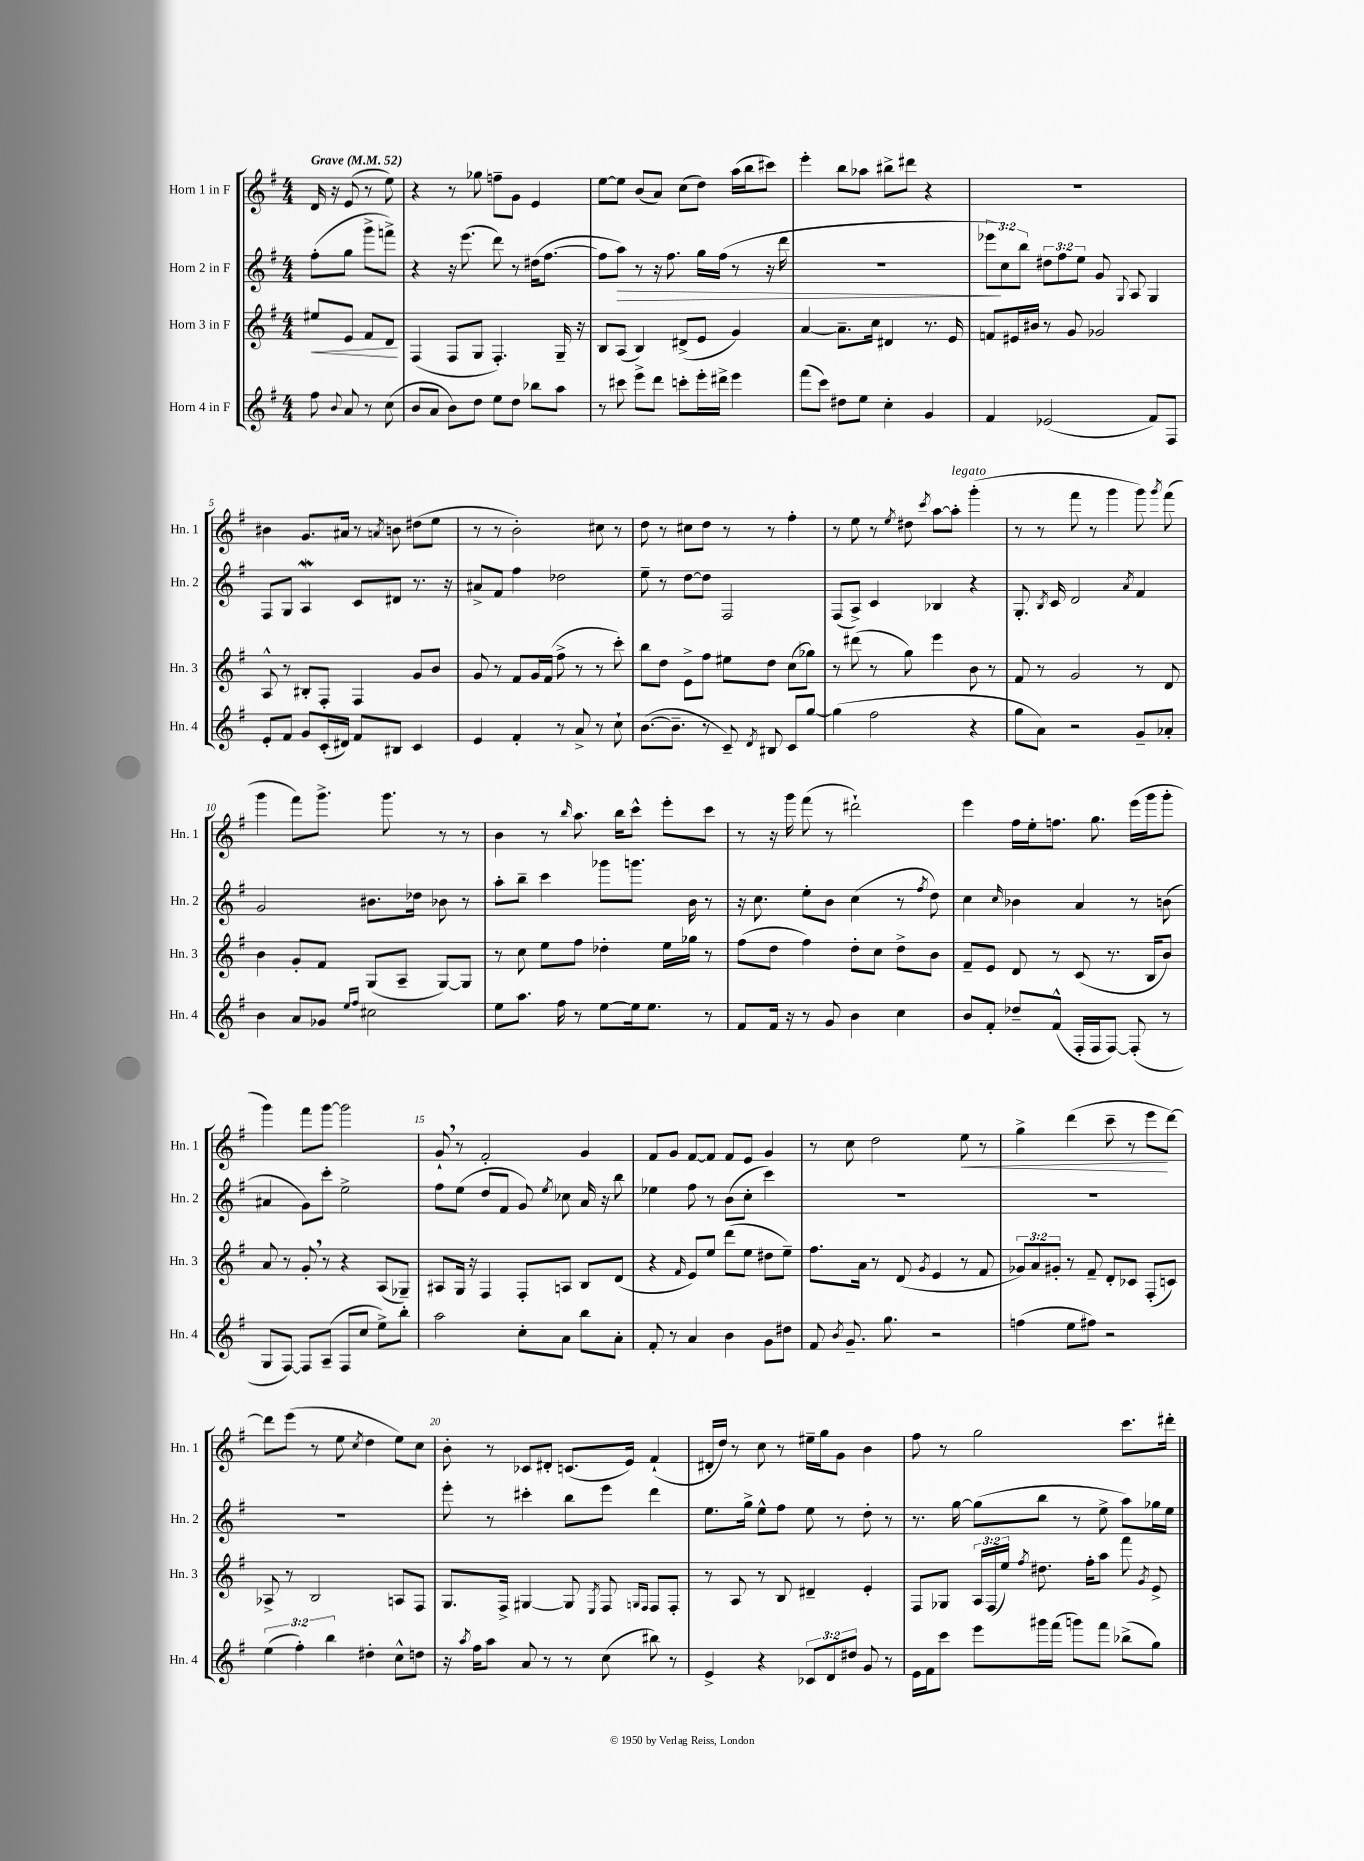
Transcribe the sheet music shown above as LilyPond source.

<<
\new StaffGroup <<
\new Staff = "s0" \with { instrumentName = "Horn 1 in F" shortInstrumentName = "Hn. 1" } {
    \clef treble \key g \major \numericTimeSignature \time 4/4 \partial 2 \tempo "Grave" 4 = 52
    \autoBeamOff d'16 r16 e'8( r8 e''8) |
    r4 r8 ges''8 f''8[-- g'8] e'4 |
    e''8[~ e''8] b'8[( a'8]) c''8[( d''8]) a''16[( b''16 cis'''8]) |
    e'''4-. b''8[ aes''8] bis''8[-> dis'''8] r4 |
    R1 |
    bis'4 g'8.[ ais'16] r8 \acciaccatura { a'8 } b'8 dis''8[( e''8] |
    r8 r8 b'2-.) cis''8 r8 |
    d''8 r8 cis''8[ d''8] r8 r8 fis''4-. |
    r8 e''8 r8 \acciaccatura { e''8 } dis''8 \acciaccatura { c'''8 } a''8[~ a''8]-.^\markup { \italic "legato" } g'''4-.( |
    r8 r8 fis'''8 r8 g'''4 g'''8) \acciaccatura { g'''8 } fis'''8( |
    g'''4 fis'''8[) g'''8.]-> g'''8. r8 r8 |
    b'4 r8 \grace { b''16 } a''8. b''16[ c'''8]-^ e'''8[-. c'''8] |
    r8 r16 g'''16 fis'''8( r8 dis'''2-!) |
    e'''4 fis''16[ e''16-. f''8.] g''8. e'''16[( g'''16 g'''8]-. |
    g'''4) fis'''8[ g'''8]~ g'''2 |
    g'8-! \breathe r8 fis'2-. g'4 |
    fis'8[ g'8] fis'8[~ fis'8] fis'8[ e'8] g'4 |
    r8 c''8 d''2 e''8\< r8 |
    g''4-> d'''4( c'''8-- r8 e'''8[\! d'''8]~) |
    d'''8[ e'''8]( r8 e''8 \acciaccatura { c''8 } d''4 e''8[) c''8] |
    b'8-. r8 ces'8[ dis'8]-. c'8.[( e'16]) fis'4-!( |
    dis'16[-. d''16]) r8 c''8 r8 eis''16[-- g''16 g'8] b'4 |
    fis''8 r8 g''2 c'''8.[ dis'''16]-. \bar "|." |
}
\new Staff = "s1" \with { instrumentName = "Horn 2 in F" shortInstrumentName = "Hn. 2" } {
    \clef treble \key g \major \numericTimeSignature \time 4/4 \override Staff.TupletNumber.text = #tuplet-number::calc-fraction-text \partial 2
    \autoBeamOff fis''8[-.( g''8] g'''8[-> f'''8]->) |
    r4 r16 e'''8.( d'''8) r8 dis''16[( fis''8.]~ |
    fis''8[ a''8]\>) r8 r16 fis''8. g''16[ fis''16]( r8 r16 d'''16 |
    R1 |
    \tuplet 3/2 { ees'''8[\! c''8) b''8] } \tuplet 3/2 { dis''8[ fis''8 e''8] } g'8 \appoggiatura { g8 } a8 g4 |
    fis8[ g8] a4\mordent c'8[ dis'8] r8. r16 |
    ais'8[-> fis'8] fis''4 des''2 |
    e''8-- r8 d''8[~ d''8] fis2 |
    fis8[( a8]->) c'4 bes4 r4 |
    g8.-. \acciaccatura { b8 } c'16 d'2 \acciaccatura { a'8 } fis'4 |
    g'2 bis'8.[ des''16] bes'8 r8 |
    a''8[-. b''8]-- c'''4 ges'''8[ g'''8.] b'16 r8 |
    r16 c''8. e''8[-. b'8] c''4( r8 \acciaccatura { fis''8 } d''8) |
    c''4 \grace { c''16 } bes'4 a'4 r8 b'8( |
    ais'4 g'8[) c'''8]-. e''2-> |
    fis''8[ e''8]( d''8[ fis'8] g'8) \acciaccatura { e''8 } ces''8 a'16 r16 b''8 |
    ees''4 fis''8 r8 b'8[( c''8]-. c'''4) |
    R1 |
    R1 |
    R1 |
    e'''8-. r8 cis'''4-. b''8[ e'''8] d'''4 |
    e''8.[ g''16]-> e''8[-^ fis''8] e''8 r8 d''8-. r8 |
    r8. g''16~ g''8[( b''8] r8 e''8-> a''8[) ges''16 e''16] \bar "|." |
}
\new Staff = "s2" \with { instrumentName = "Horn 3 in F" shortInstrumentName = "Hn. 3" } {
    \clef treble \key g \major \numericTimeSignature \time 4/4 \override Staff.TupletNumber.text = #tuplet-number::calc-fraction-text \partial 2
    \autoBeamOff eis''8[\< e'8] fis'8[ d'8]\! |
    fis4( fis8[ g8] fis4.-.) g16-- r16 |
    b8[ a8]( b4) dis'8[->( e'8] g'4) |
    a'4~ a'8.[-- c''16] dis'4 r8. e'16 |
    f'8[ eis'16 bis'16] r8 g'8 ges'2 |
    a8-^ r8 bis8[-. fis8]-. fis4 g'8[ b'8] |
    g'8 r8 fis'8[ g'16 fis'16]( fis''8-> r8 r8 c'''8-.) |
    b''8[ d''8] e'8[-> fis''8] eis''8[ d''8] c''8[( ges''8]) |
    r8 dis'''8( r8 g''8) e'''4 b'8 r8 |
    fis'8 r8 g'2 r8 d'8 |
    b'4 g'8[-. fis'8] g8[( a8]-- g8[~) g8] |
    r8 c''8 e''8[ fis''8] des''4-. e''16[ ges''16] r8 |
    fis''8[( d''8] fis''4) d''8[-. c''8] d''8[-> b'8] |
    fis'8[-- e'8] d'8 r8 c'8( r8. b16[ b'8]) |
    a'8 r8 g'8-. \breathe r8 r4 a8[( ges8]--) |
    ais8[ g16] r16 fis4 fis8[-. a8] b8[ d'8]( |
    r4 \grace { fis'16 } e'8[) e''8] d'''8[( e''8] dis''8[ e''8]--) |
    fis''8.[ a'16] r8 d'8( \acciaccatura { g'8 } e'4 r8 fis'8 |
    \tuplet 3/2 { ges'8[) a'8 gis'8]-. } r8 fis'8-- d'8[-. ces'8] fis8[-.( c'8]) |
    aes8-> r8 b2 a8[ fis8] |
    g8.[ fis16]-> gis4~ gis8 \acciaccatura { e8 } fis8 \grace { g16[ fis16] } fis8[ fis8]-. |
    r8 a8 r8 b8 dis'4-- e'4-. |
    fis8[ ges8] \tuplet 3/2 { a16[ fis16( e''16]) } \acciaccatura { fis''8 } dis''8. fis''16[-. a''8] fis'''8 \acciaccatura { g'8 } e'8-> \bar "|." |
}
\new Staff = "s3" \with { instrumentName = "Horn 4 in F" shortInstrumentName = "Hn. 4" } {
    \clef treble \key g \major \numericTimeSignature \time 4/4 \override Staff.TupletNumber.text = #tuplet-number::calc-fraction-text \partial 2
    \autoBeamOff fis''8 \appoggiatura { b'8 } a'8 r8 c''8( |
    b'8[ a'8] b'8[) d''8] e''8[ d''8] bes''8[ a''8] |
    r8 cis'''8 e'''8[-> d'''8] c'''8[-. e'''16-. dis'''16]-> e'''4 |
    fis'''8[( c'''8]) dis''8[ e''8] c''4-. g'4 |
    fis'4 ees'2( fis'8[) fis8] |
    e'8[-. fis'8] g'8[ c'16-.( dis'16]) fis'8[ bis8] c'4 |
    e'4 fis'4-. r8 a'8-> r8 c''8-! |
    b'8.[~( b'8.]-- r8 c'8--) \acciaccatura { d'8 } bis8 c'8[ g''8]~ |
    g''4( fis''2 r4 |
    g''8[ a'8]) r2 g'8[-- aes'8]-. |
    b'4 a'8[ ges'8] \grace { e''16[ fis''16] } cis''2 |
    e''8[ a''8.] fis''16 r8 e''8[~ e''16 e''8.] r8 |
    fis'8[ fis'16] r16 r8 g'8 b'4 c''4 |
    b'8[ fis'8]-. des''8[-- fis'8]-^( fis16[-. fis16 fis8]~) fis8-.( r8 |
    g8[ fis8]~) fis8[ a8]--( fis8[ c''8] e''8[->) b''8]-. |
    a''2 c''8[-. a'8] b''8[ a'8]-. |
    fis'8-. r8 a'4 b'4 g'8[ dis''8] |
    fis'8 \acciaccatura { b'8 } g'8.-- g''8. r2 |
    f''4( e''8[ fis''8]) r2 |
    \tuplet 3/2 { e''4( fis''4-.) b''4 } dis''4-. c''8[-^ d''8] |
    r16 \acciaccatura { a''8 } fis''16[ a''8] a'8 r8 r8 c''8( bis''8) r8 |
    e'4-> r4 \tuplet 3/2 { ces'8[ d'8 dis''8] } g'8 r8 |
    e'16[ fis'16 c'''8] e'''8[ gis'''16 fis'''16]( g'''8[) fis'''8] bes''8[->( g''8]) \bar "|." |
}
>>
>>
\layout { \context { \Score \override BarNumber.break-visibility = ##(#f #t #t) barNumberVisibility = #(every-nth-bar-number-visible 5) } }
